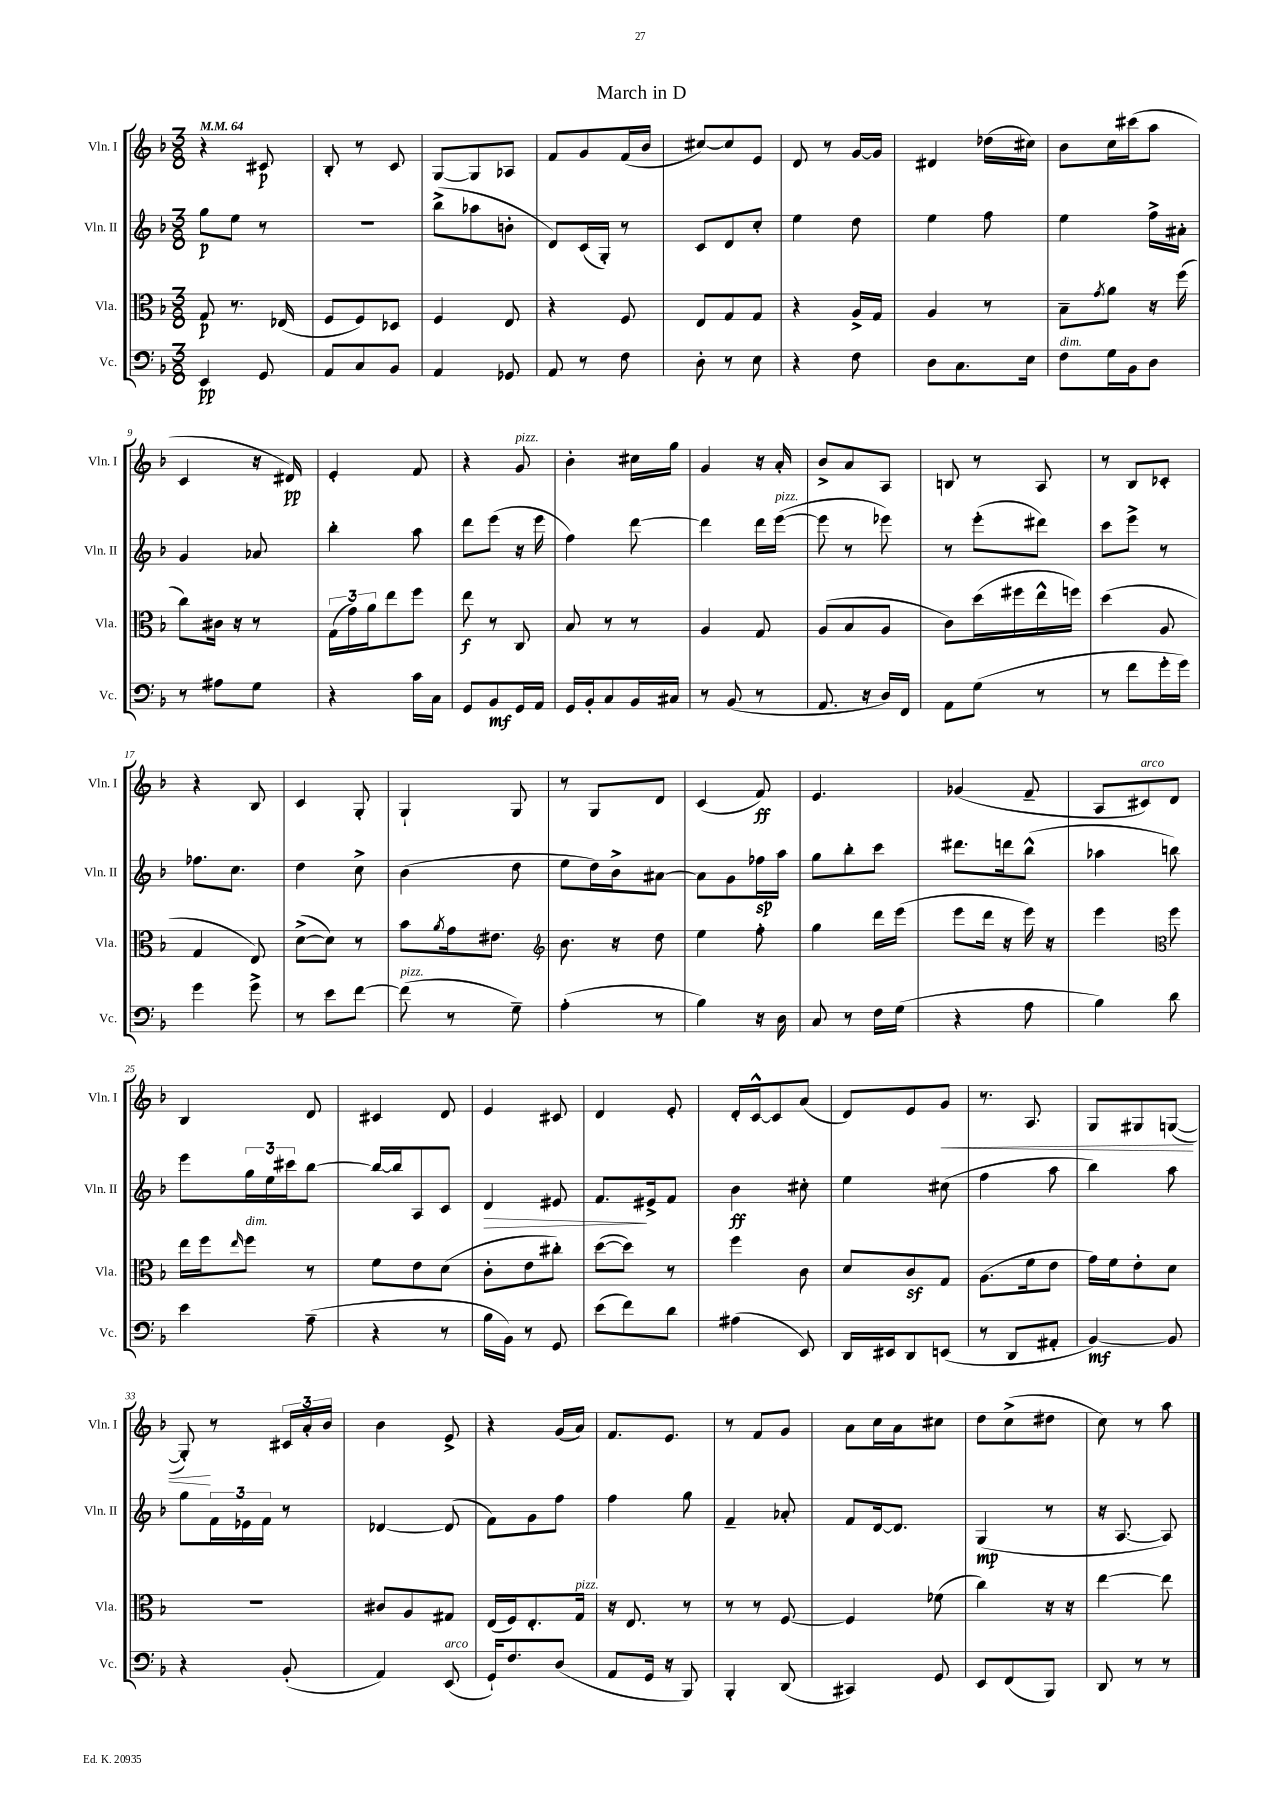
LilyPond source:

\header { title = "March in D" }
<<
\new StaffGroup <<
\new Staff = "s0" \with { instrumentName = "Vln. I" shortInstrumentName = "Vln. I" } {
    \clef treble \key f \major \numericTimeSignature \time 3/8 \tempo 4 = 64
    r4 cis'8\p |
    bes8-. r8 c'8 |
    g8~ g8 aes8 |
    f'8 g'8 f'16( bes'16 |
    cis''8~) cis''8 e'8 |
    d'8 r8 g'16~ g'16 |
    dis'4 des''16( cis''16) |
    bes'8 c''16 cis'''16( a''8 |
    c'4 r16 dis'16\pp) |
    e'4-. f'8 |
    r4 g'8^\markup { \italic "pizz." } |
    bes'4-. cis''16 g''16 |
    g'4 r16 a'16-. |
    bes'8-> a'8 a8 |
    b8 r8 a8 |
    r8 bes8 ces'8-. |
    r4 bes8 |
    c'4 g8-. |
    g4-! g8 |
    r8 g8 d'8 |
    c'4( f'8\ff) |
    e'4. |
    ges'4( f'8-- |
    a8 cis'8^\markup { \italic "arco" }) d'8 |
    bes4 d'8 |
    cis'4 d'8 |
    e'4 cis'8 |
    d'4 e'8-. |
    d'16-. c'16~-^ c'8 a'8( |
    d'8) e'8 g'8\< |
    r8. a8. |
    g8 gis8 g8~( |
    g8-.\!) r8 \tuplet 3/2 { cis'16 a'16-. bes'16 } |
    bes'4 e'8-> |
    r4 g'16( a'16) |
    f'8. e'8. |
    r8 f'8 g'8 |
    a'8 c''16 a'16 cis''8 |
    d''8 c''8->( dis''8 |
    c''8) r8 a''8 \bar "|." |
}
\new Staff = "s1" \with { instrumentName = "Vln. II" shortInstrumentName = "Vln. II" } {
    \clef treble \key f \major \numericTimeSignature \time 3/8
    g''8\p e''8 r8 |
    R4. |
    bes''8->( aes''8 b'8-. |
    d'8) c'16( g16-.) r8 |
    c'8 d'8 c''8-. |
    e''4 d''8 |
    e''4 f''8 |
    e''4 f''16-> ais'16-. |
    g'4 aes'8 |
    bes''4-. a''8 |
    d'''8 e'''8( r16 e'''16 |
    f''4) d'''8~ |
    d'''4 d'''16 e'''16~^\markup { \italic "pizz." }( |
    e'''8 r8 ees'''8) |
    r8 e'''8-.( dis'''8) |
    c'''8 e'''8-> r8 |
    fes''8. c''8. |
    d''4 c''8-> |
    bes'4( d''8 |
    e''8 d''16) bes'16-> ais'8~ |
    ais'8 g'8 fes''16\sp a''16 |
    g''8 bes''8-. c'''8 |
    dis'''8. d'''16 bes''8-^( |
    aes''4 b''8) |
    e'''8 \tuplet 3/2 { g''16 e''16 cis'''16 } bes''8~ |
    bes''16~ bes''16 a8 c'8 |
    d'4\> eis'8 |
    f'8.\! eis'16-> f'8 |
    bes'4\ff cis''8-. |
    e''4 cis''8( |
    f''4 a''8 |
    bes''4) a''8 |
    g''8 \tuplet 3/2 { f'16 ees'16 f'16 } r8 |
    des'4~ des'8( |
    f'8) g'8 f''8 |
    f''4 g''8 |
    f'4-- aes'8-. |
    f'8 d'16~ d'8. |
    g4\mp( r8 |
    r16 a8.~ a8) \bar "|." |
}
\new Staff = "s2" \with { instrumentName = "Vla." shortInstrumentName = "Vla." } {
    \clef alto \key f \major \numericTimeSignature \time 3/8
    g8\p r8. ees16( |
    f8 f8) des8 |
    f4 e8 |
    r4 f8 |
    e8 g8 g8 |
    r4 a16-> g16 |
    a4 r8 |
    bes8-- \acciaccatura { g'8 } a'8 r16 f''16( |
    c''8) cis'16 r16 r8 |
    \tuplet 3/2 { g16( g'16) a'16 } e''8 f''8 |
    e''8\f r8 c8 |
    bes8 r8 r8 |
    a4 g8 |
    a8( bes8 a8 |
    c'8) d''16( fis''16 e''16-^ f''16) |
    d''4( a8 |
    g4 e8) |
    d'8~->( d'8) r8 |
    bes'8 \acciaccatura { a'8 } g'16 eis'8. |
    \clef treble bes'8. r16 d''8 |
    e''4 f''8-. |
    g''4 d'''16 e'''16( |
    e'''8 d'''16 r16 e'''16) r16 |
    e'''4 \clef alto f''8 |
    e''16 f''16 \grace { e''16 } f''8^\markup { \italic "dim." } r8 |
    f'8 e'8 d'8( |
    c'8-. e'8 cis''8-.) |
    d''8~( d''8) r8 |
    f''4 c'8 |
    d'8 c'8\sf g8 |
    a8.( f'16 e'8 |
    g'16) f'16 e'8-. d'8 |
    r4. |
    cis'8 a8 gis8 |
    e16( f16) e8.-. g16^\markup { \italic "pizz." } |
    r16 e8. r8 |
    r8 r8 f8~ |
    f4 fes'8( |
    c''4) r16 r16 |
    e''4~ e''8 \bar "|." |
}
\new Staff = "s3" \with { instrumentName = "Vc." shortInstrumentName = "Vc." } {
    \clef bass \key f \major \numericTimeSignature \time 3/8
    e,4\pp g,8 |
    a,8 c8 bes,8 |
    a,4 ges,8 |
    a,8 r8 f8 |
    d8-. r8 e8 |
    r4 f8 |
    d8 c8. e16 |
    f8^\markup { \italic "dim." } g16 bes,16 d8 |
    r8 ais8 g8 |
    r4 c'16 c16 |
    g,8 bes,8\mf g,16 a,16 |
    g,16 bes,16-. c8 bes,16 cis16 |
    r8 bes,8( r8 |
    a,8. r16 d16) f,16 |
    a,8 g8( r8 |
    r8 f'8 g'16-. g'16) |
    g'4 g'8-> |
    r8 e'8 f'8~ |
    f'8^\markup { \italic "pizz." }( r8 g8--) |
    a4-.( r8 |
    bes4) r16 d16 |
    c8 r8 f16 g16( |
    r4 a8 |
    bes4) d'8 |
    e'4 a8--( |
    r4 r8 |
    bes16 bes,16) r8 g,8 |
    e'8( f'8) d'8 |
    ais4( e,8) |
    d,16 eis,16 d,8 e,8( |
    r8 d,8 ais,8-. |
    bes,4~\mf) bes,8 |
    r4 bes,8-.( |
    a,4) e,8^\markup { \italic "arco" }( |
    g,16-!) f8. d8( |
    a,8 g,16 r16 bes,,8) |
    bes,,4-. d,8( |
    cis,4) g,8 |
    e,8 f,8( bes,,8) |
    d,8 r8 r8 \bar "|." |
}
>>
>>
